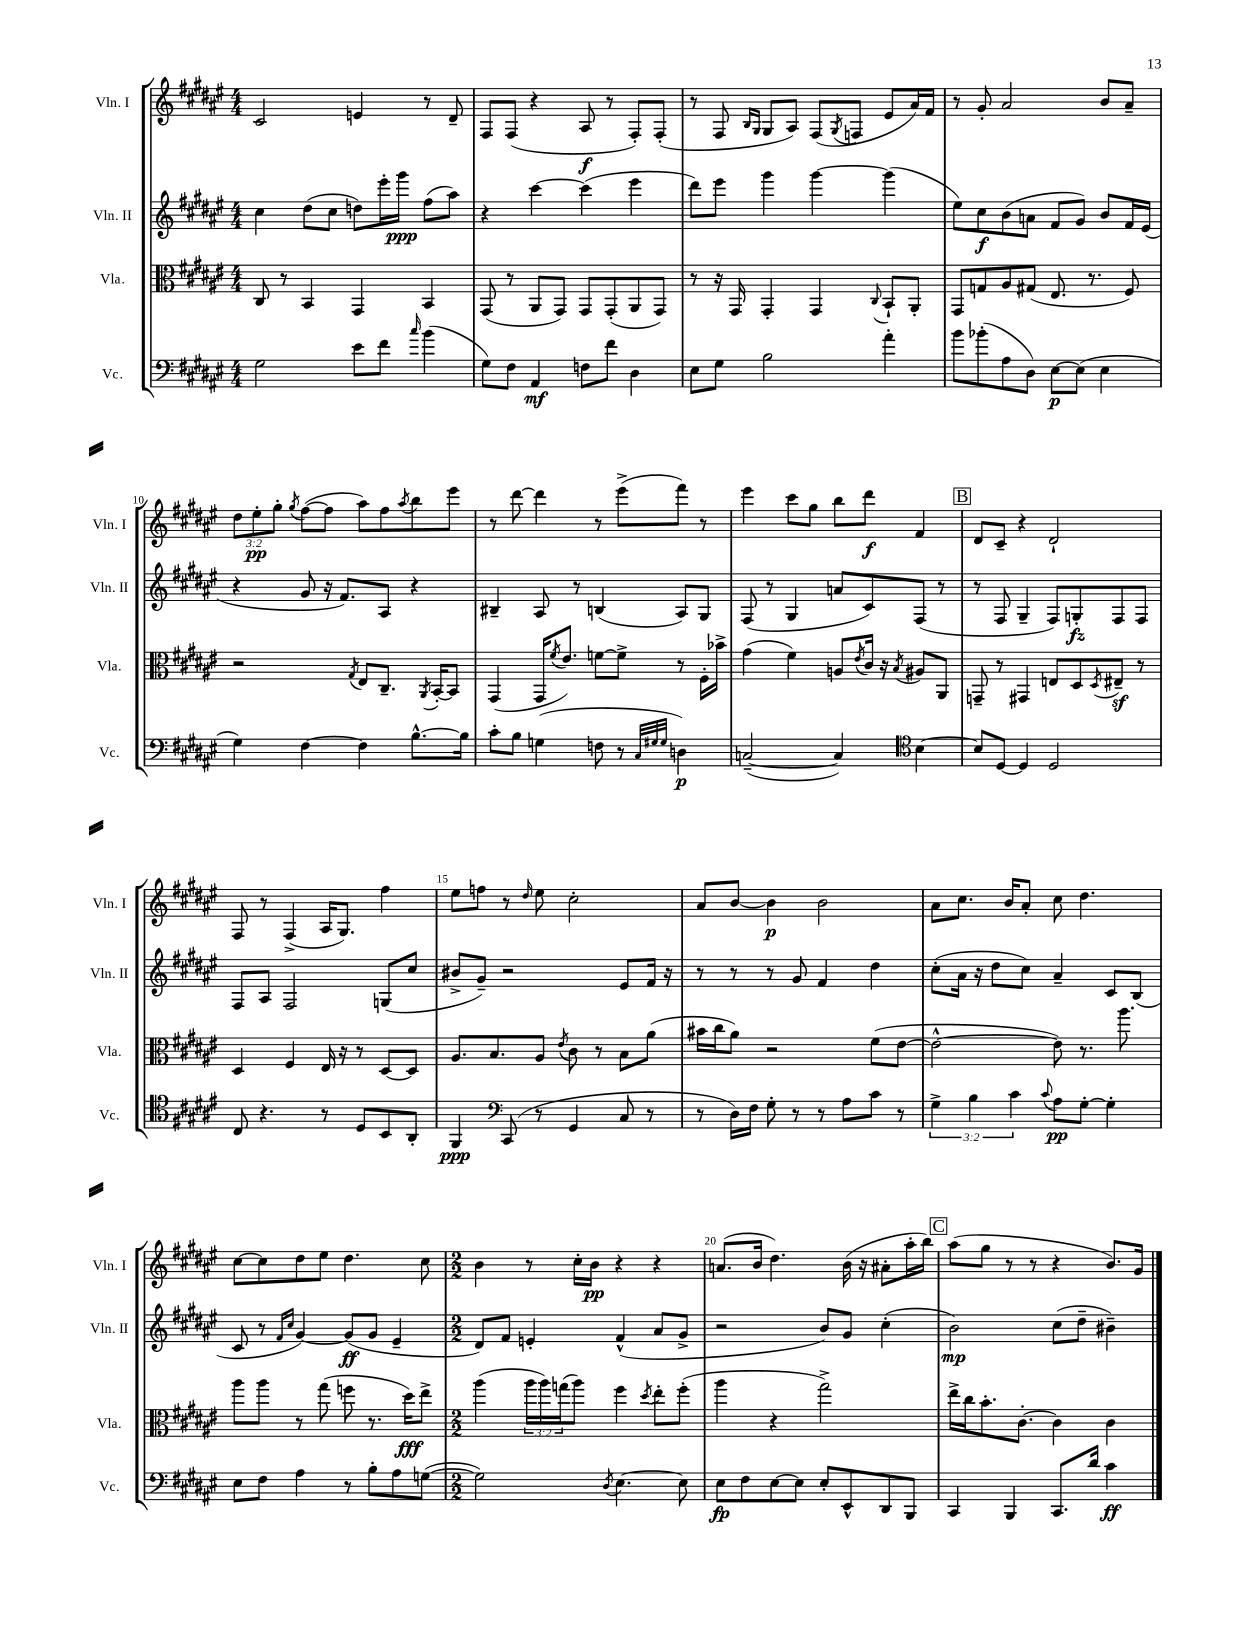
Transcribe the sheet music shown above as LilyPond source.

<<
\new StaffGroup <<
\new Staff = "s0" \with { instrumentName = "Vln. I" shortInstrumentName = "Vln. I" } {
    \clef treble \key fis \major \numericTimeSignature \time 4/4 \override Staff.TupletNumber.text = #tuplet-number::calc-fraction-text
    cis'2 e'4 r8 dis'8-- |
    fis8 fis8( r4 ais8\f r8 fis8-.) fis8-.( |
    r8 fis8 \grace { b16 gis16 } gis8 ais8) fis8( \acciaccatura { gis8 } f8 eis'8 ais'16) fis'16 |
    r8 gis'8-. ais'2 b'8 ais'8-- |
    \tuplet 3/2 { dis''8 eis''8-.\pp gis''8-. } \acciaccatura { gis''8 } fis''8~( fis''8 ais''8) fis''8 \acciaccatura { ais''8 } b''8 eis'''8 |
    r8 dis'''8~ dis'''4 r8 eis'''8->( fis'''8) r8 |
    eis'''4 cis'''8 gis''8 b''8 dis'''8\f fis'4 |
    \mark \markup { \box "B" } dis'8 cis'8-- r4 dis'2-! |
    fis8 r8 fis4->( ais16 gis8.) fis''4 |
    eis''8 f''8 r8 \grace { dis''16 } eis''8 cis''2-. |
    ais'8 b'8~ b'4\p b'2 |
    ais'8 cis''8. b'16 ais'8-. cis''8 dis''4. |
    cis''8~ cis''8 dis''8 eis''8 dis''4. cis''8 |
    \numericTimeSignature \time 2/2 b'4 r8 cis''16-. b'16\pp r4 r4 |
    a'8.( b'16 dis''4.) b'16( r16 ais'8-. ais''16-. b''16) |
    \mark \markup { \box "C" } ais''8( gis''8 r8 r8 r4 b'8.) gis'16 \bar "|." |
}
\new Staff = "s1" \with { instrumentName = "Vln. II" shortInstrumentName = "Vln. II" } {
    \clef treble \key fis \major \numericTimeSignature \time 4/4
    cis''4 dis''8( cis''8 d''8) eis'''16-. gis'''16\ppp fis''8( ais''8) |
    r4 cis'''4~ cis'''4( eis'''4 |
    dis'''8) eis'''8 gis'''4 gis'''4~ gis'''4( |
    eis''8) cis''8\f b'8( a'8 fis'8 gis'8) b'8 fis'16 eis'16( |
    r4 gis'8 r16 fis'8.) ais8 r4 |
    bis4-- ais8 r8 b4( ais8) gis8 |
    fis8( r8 gis4 a'8 cis'8) fis8( r8 |
    \mark \markup { \box "B" } r8 fis8 gis4-- fis8) g8-.\fz fis8 fis8 |
    fis8 ais8 fis2 g8( cis''8 |
    bis'8-> gis'8--) r2 eis'8 fis'16 r16 |
    r8 r8 r8 gis'8 fis'4 dis''4 |
    cis''8-.( ais'16 r16 dis''8 cis''8) ais'4-- cis'8 b8( |
    cis'8 r8 \grace { fis'16 cis''16 } gis'4~) gis'8\ff( gis'8 eis'4-- |
    \numericTimeSignature \time 2/2 dis'8) fis'8 e'4-. fis'4-^( ais'8 gis'8-> |
    r2 b'8) gis'8 cis''4-.( |
    \mark \markup { \box "C" } b'2\mp) cis''8( dis''8-- bis'4--) \bar "|." |
}
\new Staff = "s2" \with { instrumentName = "Vla." shortInstrumentName = "Vla." } {
    \clef alto \key fis \major \numericTimeSignature \time 4/4 \override Staff.TupletNumber.text = #tuplet-number::calc-fraction-text
    cis8 r8 b,4 gis,4 b,4 |
    gis,8( r8 ais,8 gis,8) gis,8 gis,8-.( ais,8 gis,8) |
    r8 r16 gis,16 gis,4-. gis,4 \appoggiatura { cis8 } b,8-! ais,8-. |
    gis,8 g8 ais8 gis8( eis8. r8. fis8) |
    r2 \acciaccatura { gis8 } eis8 cis8.-- \acciaccatura { ais,8 } b,16~-. b,8 |
    gis,4( gis,16 \acciaccatura { fis'8 } eis'8.) f'8~ f'8-> r8 fis16-. bes'16-> |
    gis'4( fis'4) a8 \acciaccatura { eis'8 } cis'16 r16 \acciaccatura { b8 } ais8 ais,8 |
    \mark \markup { \box "B" } g,8-- r8 gis,4 e8 dis8 \acciaccatura { dis8 } eis8--\sf r8 |
    dis4 fis4 eis16 r16 r8 dis8~ dis8 |
    ais8. b8. ais8 \acciaccatura { eis'8 } cis'8 r8 b8 ais'8( |
    bis'16 cis''16 ais'8) r2 fis'8( eis'8~ |
    eis'2~-^ eis'8) r8. ais''8. |
    ais''8 ais''8 r8 gis''8( f''8 r8. dis''16\fff) eis''8-> |
    \numericTimeSignature \time 2/2 ais''4( \tuplet 3/2 { ais''16 ais''16) g''16( } ais''8) fis''4 \acciaccatura { dis''8 } eis''8-. fis''8-.( |
    ais''4 r4 gis''2->) |
    \mark \markup { \box "C" } eis''16-> cis''16 b'8.-. cis'8.~-. cis'4 cis'4 \bar "|." |
}
\new Staff = "s3" \with { instrumentName = "Vc." shortInstrumentName = "Vc." } {
    \clef bass \key fis \major \numericTimeSignature \time 4/4 \override Staff.TupletNumber.text = #tuplet-number::calc-fraction-text
    gis2 eis'8 fis'8 \grace { cis''16 } b'4( |
    gis8) fis8 ais,4\mf f8 fis'8 dis4 |
    eis8 gis8 b2 ais'4-. |
    b'8 bes'8-.( ais8 dis8) eis8~\p eis8( eis4 |
    gis4) fis4~ fis4 b8.~-^ b16 |
    cis'8-. b8 g4( f8 r8 \grace { cis32 gis32 gis32 } d4\p) |
    c2~--( c4) \clef tenor b4~ |
    \mark \markup { \box "B" } b8 dis8~ dis4 dis2 |
    cis8 r4. r8 dis8 b,8 ais,8-. |
    fis,4\ppp \clef bass cis,8( r8 gis,4 cis8 r8 |
    r8 dis16) fis16 gis8-. r8 r8 ais8 cis'8 r8 |
    \tuplet 3/2 { gis4-> b4 cis'4 } \appoggiatura { cis'8 } ais8\pp gis8~-. gis4-. |
    eis8 fis8 ais4 r8 b8-. ais8 g8~( |
    \numericTimeSignature \time 2/2 g2) \acciaccatura { dis8 } eis4.~ eis8 |
    eis8\fp fis8 eis8~ eis8 eis8-. eis,8-^ dis,8 b,,8 |
    \mark \markup { \box "C" } cis,4 b,,4 cis,8. dis'16 cis'4\ff \bar "|." |
}
>>
>>
\layout { \context { \Score currentBarNumber = #6 \override BarNumber.break-visibility = ##(#f #t #t) barNumberVisibility = #(every-nth-bar-number-visible 5) } }
